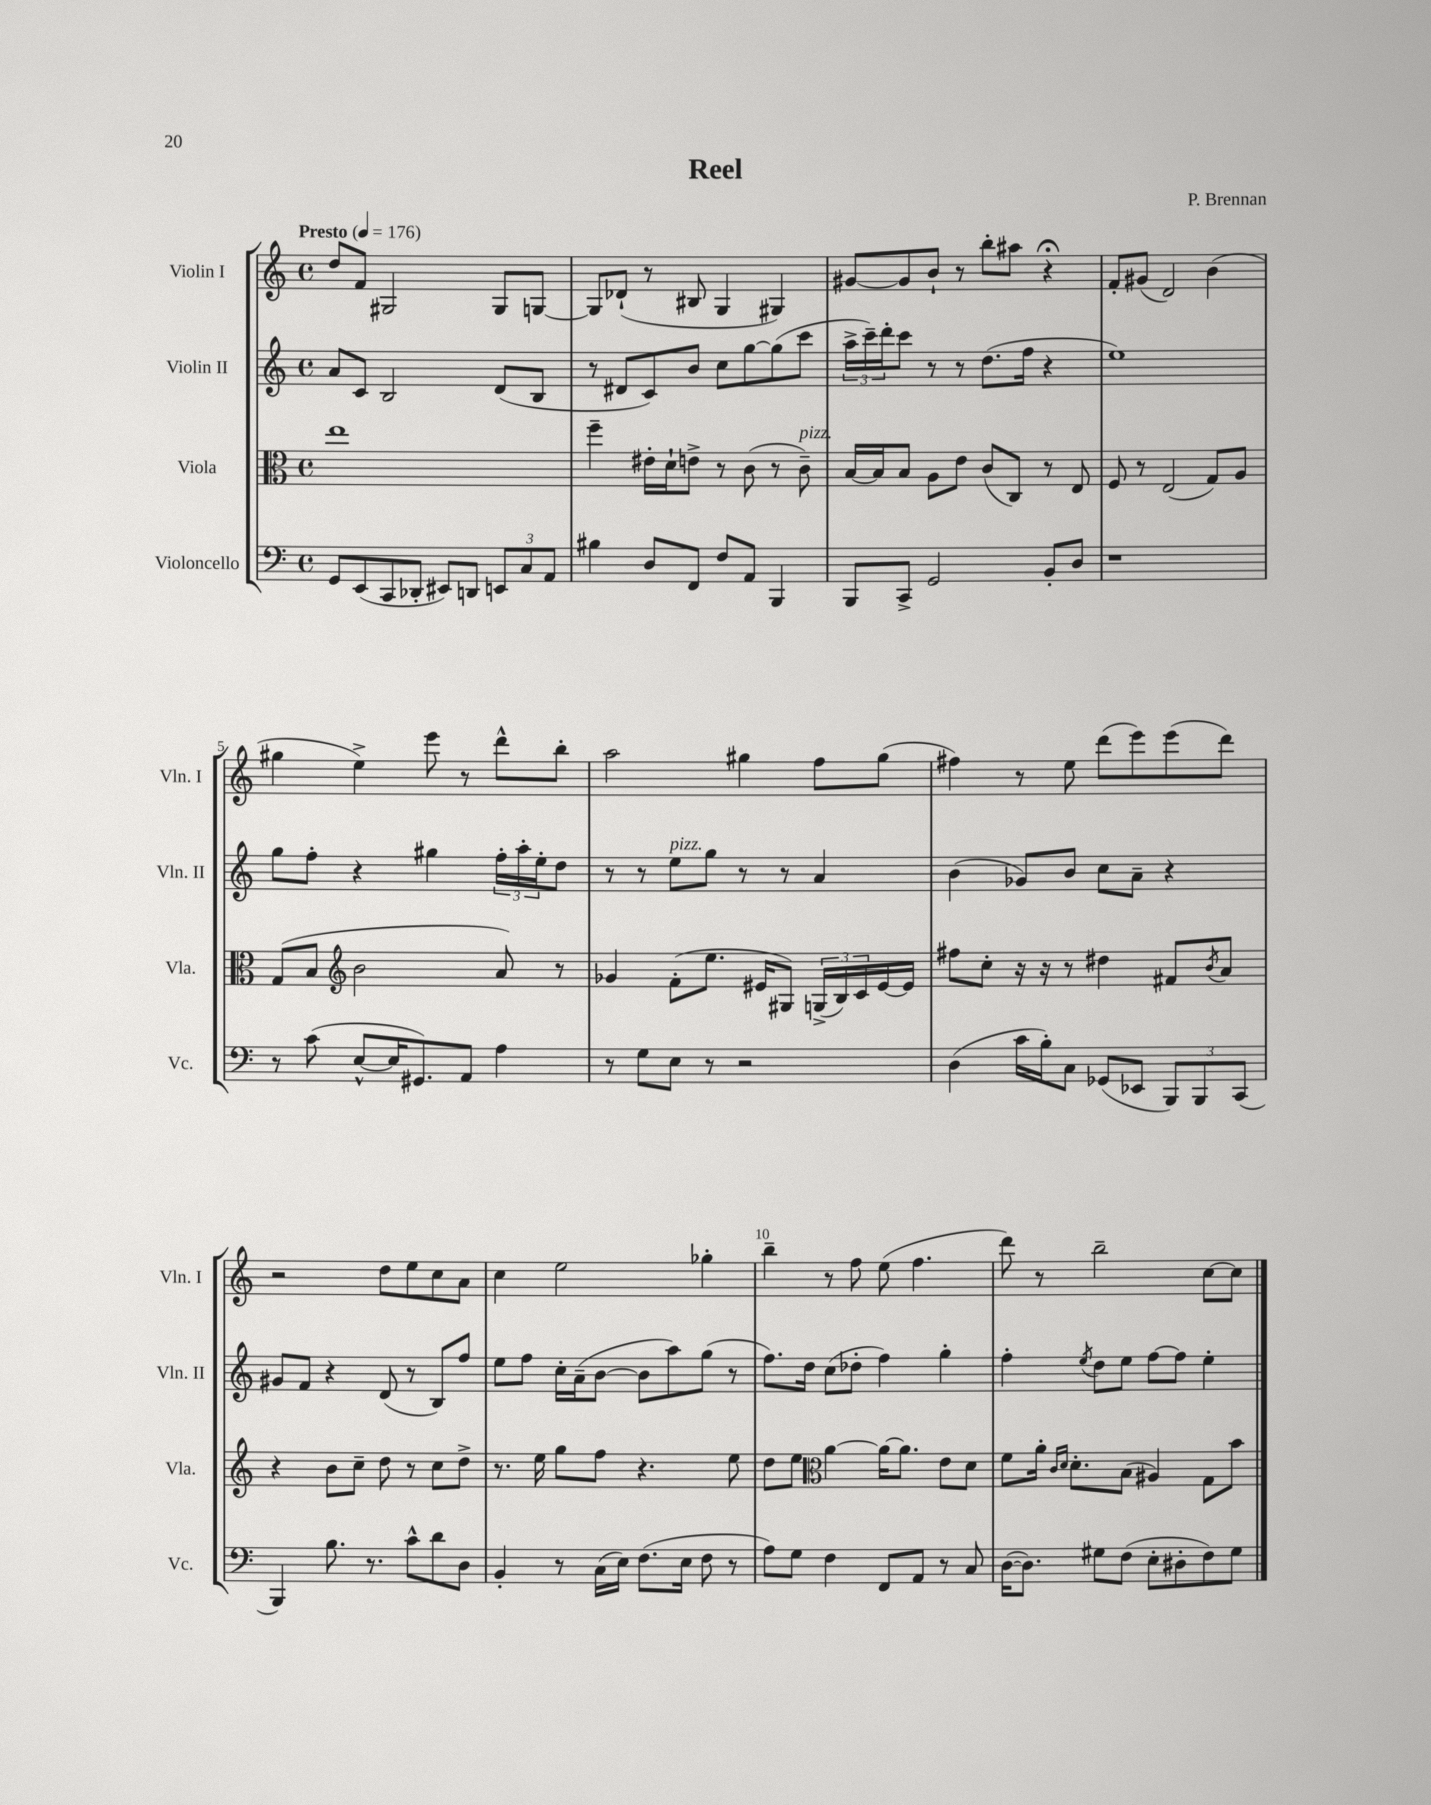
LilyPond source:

\header { title = "Reel" composer = "P. Brennan" }
<<
\new StaffGroup <<
\new Staff = "s0" \with { instrumentName = "Violin I" shortInstrumentName = "Vln. I" } {
    \clef treble \key c \major \defaultTimeSignature \time 4/4 \tempo "Presto" 4 = 176
    d''8 f'8 gis2 gis8 g8~ |
    g8 des'8-!( r8 bis8 g4 gis4) |
    gis'8~ gis'8 b'8-! r8 b''8-. ais''8 r4\fermata |
    f'8-. gis'8( d'2) b'4( |
    gis''4 e''4->) e'''8 r8 d'''8-^ b''8-. |
    a''2 gis''4 f''8 gis''8( |
    fis''4) r8 e''8 d'''8( e'''8) e'''8( d'''8) |
    r2 d''8 e''8 c''8 a'8 |
    c''4 e''2 ges''4-. |
    b''4-- r8 f''8 e''8( f''4. |
    d'''8) r8 b''2-- c''8~ c''8 \bar "|." |
}
\new Staff = "s1" \with { instrumentName = "Violin II" shortInstrumentName = "Vln. II" } {
    \clef treble \key c \major \defaultTimeSignature \time 4/4
    a'8 c'8 b2 d'8( b8 |
    r8 dis'8 c'8) b'8 c''8 g''8~ g''8( c'''8 |
    \tuplet 3/2 { a''16-> c'''16--) d'''16-. } c'''8 r8 r8 d''8.( f''16 r4 |
    e''1) |
    g''8 f''8-. r4 gis''4 \tuplet 3/2 { f''16-. a''16-. e''16-. } d''8 |
    r8 r8 e''8^\markup { \italic "pizz." } g''8 r8 r8 a'4 |
    b'4( ges'8) b'8 c''8 a'8-- r4 |
    gis'8 f'8 r4 d'8( r8 b8) f''8 |
    e''8 f''8 c''16-. a'16--( b'8~ b'8 a''8) g''8( r8 |
    f''8.) d''16 c''8( des''8-. f''4) g''4-. |
    f''4-. \acciaccatura { e''8 } d''8 e''8 f''8~ f''8 e''4-. \bar "|." |
}
\new Staff = "s2" \with { instrumentName = "Viola" shortInstrumentName = "Vla." } {
    \clef alto \key c \major \defaultTimeSignature \time 4/4
    e''1 |
    f''4-- eis'16-. d'16-! e'8-> r8 c'8( r8 c'8--^\markup { \italic "pizz." }) |
    b16~ b16 b8 a8 e'8 c'8( c8) r8 e8 |
    f8 r8 e2( g8) a8 |
    g8( b8 \clef treble b'2 a'8) r8 |
    ges'4 f'8-.( e''8. eis'16 gis8) \tuplet 3/2 { g16->( b16) c'16 } eis'16~ eis'16 |
    fis''8 c''8-. r16 r16 r8 dis''4 fis'8 \acciaccatura { b'8 } a'8 |
    r4 b'8 c''8-- d''8 r8 c''8 d''8-> |
    r8. e''16 g''8 f''8 r4. e''8 |
    d''8 e''8 \clef alto a'4~ a'16~ a'8. e'8 d'8 |
    f'8 a'16-. \grace { c'16 d'16 } d'8.-. b8( ais4) g8 b'8 \bar "|." |
}
\new Staff = "s3" \with { instrumentName = "Violoncello" shortInstrumentName = "Vc." } {
    \clef bass \key c \major \defaultTimeSignature \time 4/4
    g,8 e,8( c,8 des,8-. eis,8) d,8 \tuplet 3/2 { e,8 c8 a,8 } |
    bis4 d8 f,8 f8 a,8 b,,4 |
    b,,8 c,8-> g,2 b,8-. d8 |
    r1 |
    r8 c'8( e8~-^ e16 gis,8.) a,8 a4 |
    r8 g8 e8 r8 r2 |
    d4( c'16 b16-.) c8 ges,8( ees,8 \tuplet 3/2 { b,,8) b,,8 c,8( } |
    b,,4) b8. r8. c'8-^ d'8 d8 |
    b,4-. r8 c16( e16) f8.( e16 f8 r8 |
    a8) g8 f4 f,8 a,8 r8 c8 |
    d16~( d8.) gis8 f8( e8-. dis8-. f8) gis8 \bar "|." |
}
>>
>>
\layout { \context { \Score \override BarNumber.break-visibility = ##(#f #t #t) barNumberVisibility = #(every-nth-bar-number-visible 5) } }
